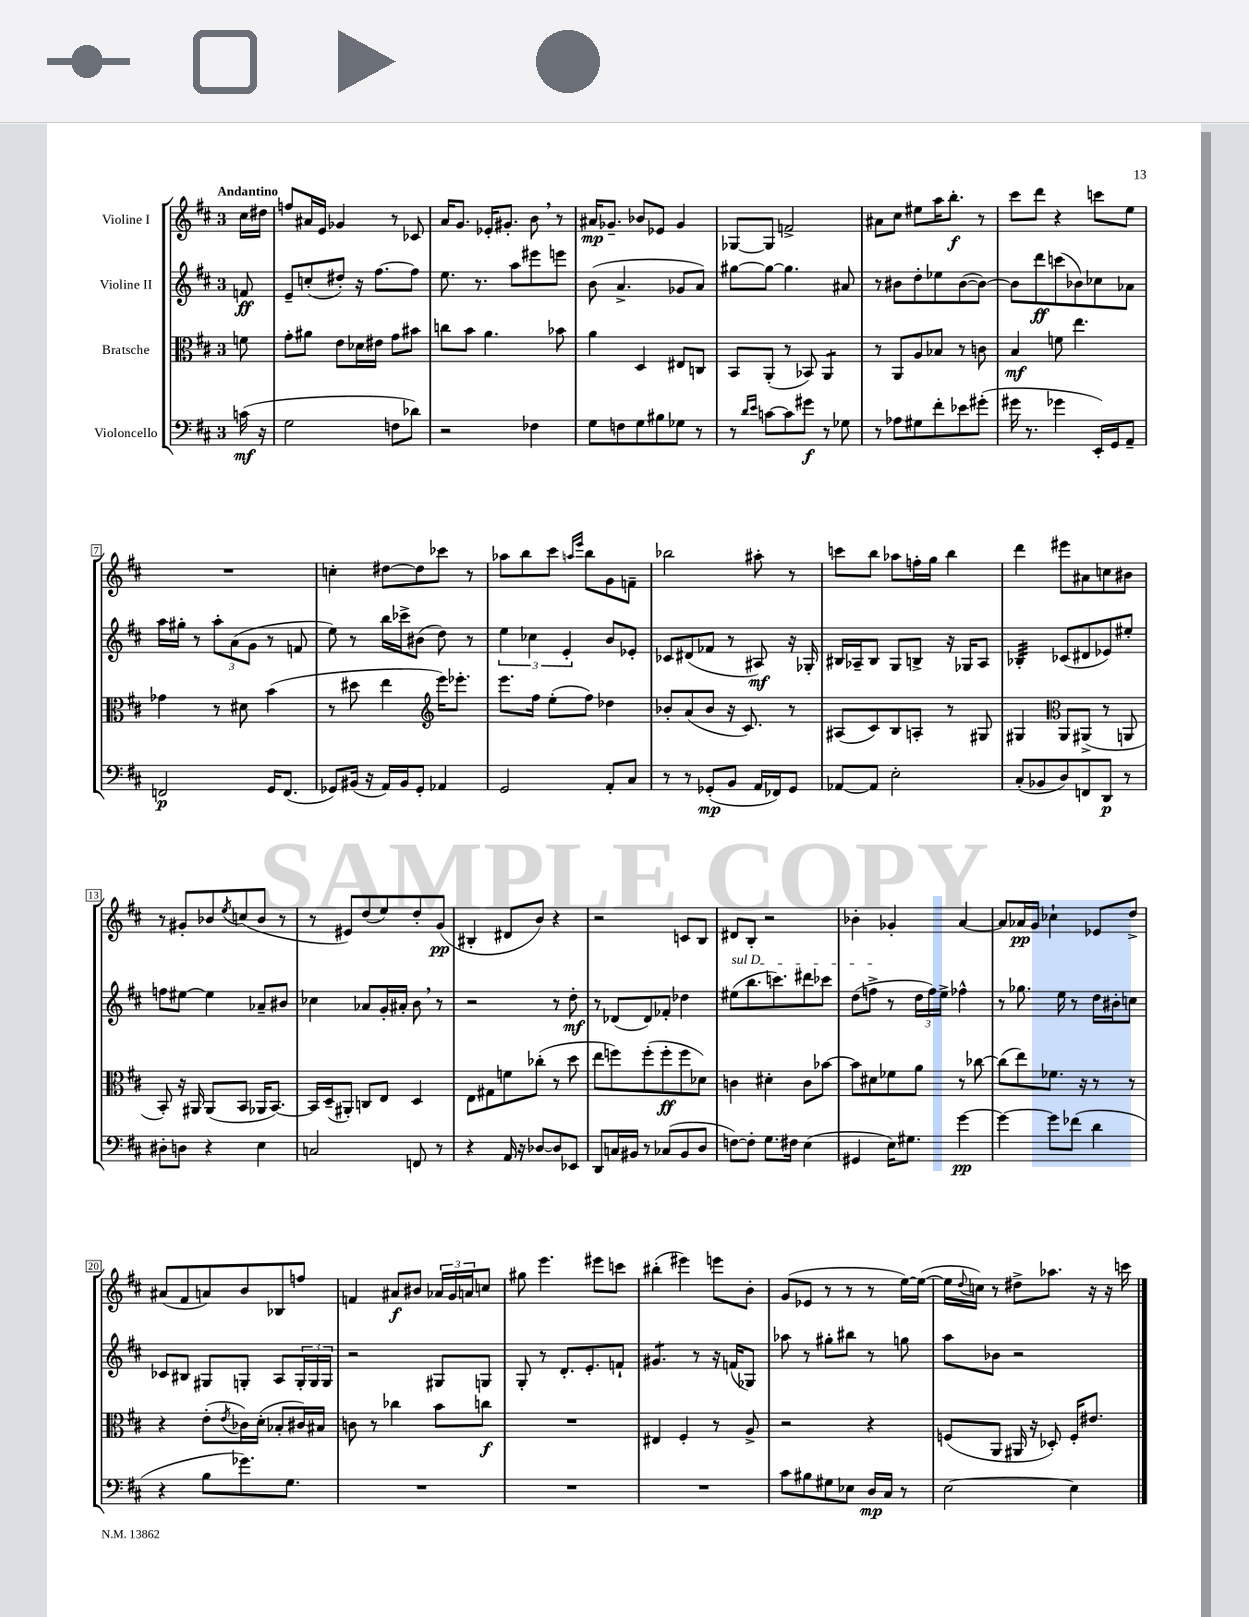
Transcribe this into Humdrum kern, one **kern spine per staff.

**kern	**kern	**kern	**kern
*staff4	*staff3	*staff2	*staff1
*clefF4	*clefC3	*clefG2	*clefG2
*k[f#c#]	*k[f#c#]	*k[f#c#]	*k[f#c#]
*M3/4	*M3/4	*M3/4	*M3/4
(16c	8f	8f	16cc#
16r	.	.	16dd#
=	=	=	=
2G	8g'	8e~	8ff
.	8a#	(8cc'	16a#
.	.	.	16e
.	8e	8dd#')	4g-
.	16d-	16r	.
.	16e#	[8.ff#	.
8F	8g	.	8r
8d-)	8b#	8ff#]	8c-
=	=	=	=
2r	8cc	8.ee	16a
.	.	.	8.g
.	8b	.	.
.	.	8.r	.
.	4.a	.	16e-'
.	.	.	8.g#'
.	.	8aa	.
4F-	.	8eee#	8b
.	8b-	8eee	8r
=	=	=	=
8G	4a	(8b	16a#
.	.	.	8.g-~
8F	.	4.a^	.
8G	4D	.	8b-
8B#	.	.	8e-
8G-	8E#	8g-	4g-
8r	8C	8a)	.
=	=	=	=
8r	8BB	[8gg#	[8G-
16qqd	.	.	.
16qqe	.	.	.
[8c	(8AA'	8gg#_	8G-]
8c]	8r	4.gg#]	2f^
8g#	8BB-)	.	.
8r	4AA	.	.
8G-	.	8a#	.
=	=	=	=
8r	8r	8r	8a#
8A-	8AA	8b#	8cc#
8G#	8A	8dd'	8ee#
8f#'	8B-	8ee-	16aa
.	.	.	8.bb'
8e-	8r	([8b#	.
(8g#'	8c	8b#_)	8r
=	=	=	=
16g#	4B	8b#]	8ccc#
8.r	.	.	.
.	.	8ddd	8ddd
4g-	8f	(8ccc	4r
.	4.ee	8b-)	.
16EE')	.	8cc-	8ccc
16GG	.	.	.
8AA~	.	8a-	8ee
=	=	=	=
2FF	4g-	16aa	2.r
.	.	16gg#'	.
.	.	8r	.
.	8r	12aa'	.
.	.	(12a	.
.	8d#	.	.
.	.	12g	.
16GG	(4b	8r	.
(8.FF	.	.	.
.	.	8f	.
=	=	=	=
8GG-)	8r	8ee)	4cc'
(16BB#	8dd#	8r	.
16r	.	.	.
16AA)	4ee	16bb	[8dd#
16BB#	.	16ccc-^	.
8GG-'	.	(8b#	8dd#]
*	*clefG2	*	*
4AA-	16eee)	8dd)	8ccc-
.	8.eee-'	.	.
.	.	8r	8r
=	=	=	=
2GG	8.eee	6ee	8aa-
.	.	.	8bb
.	.	6cc-	.
.	16ff#	.	.
.	(8ee'	.	8ccc#
.	.	6e'	.
.	.	.	16qqaa
.	.	.	16qqeee
.	8ff#)	.	8bb
8AA'	4dd-	8b	8g
8C#	.	8e-'	8f~
=	=	=	=
8r	8b-'	8c-	2bb-
8r	(8a	(8d#	.
(8GG-'	8b-	8f-	.
8BB	16r	8r	.
.	8.c#)	.	.
16AA	.	8A#)	8aa#'
16FF-)	.	.	.
8GG-	8r	16r	8r
.	.	16G-'	.
=	=	=	=
[8AA-	(8A#	16B#	8ccc
.	.	16A-~	.
8AA-]	8c#)	8B#	8bb
2E'	8B	8G	8aa-
.	8A'	8B^	16ff'
.	.	.	16gg
.	8r	16r	4bb
.	.	16G-	.
.	8G#	8A-	.
=	=	=	=
(8C#'	4G#	4B-'	4ddd
8BB-	.	.	.
*	*clefC3	*	*
8D)	8AA	(8c-	8eee#
8FF	(8AA#^	8d#	8a#
8DD	8r	8e-)	8cc
8r	8AA	8ee#'	8b#
=	=	=	=
8D#'	8BB')	8ff	8r
8D	16r	[8ee#	8g#'
.	16AA#	.	.
4r	(8AA#	4ee#]	8b-
.	.	.	8qee
.	8BB	.	(8cc
4E	16AA-	8a-~	8b-
.	[8.BB)	.	.
.	.	8b#	8r
=	=	=	=
2C	16BB]	4cc-	8r
.	(16D~	.	.
.	8AA#')	.	8e#)
.	8C	8a-	(8dd
.	8E	16g'	8ee)
.	.	16a#'	.
8FF	4D	8b	8dd'
8r	.	8r	(8g
=	=	=	=
4r	8E	2r	4B#'
.	8G#	.	.
16AA	8f	.	8d#
16r	.	.	.
[8D-	(8cc-'	.	8b)
8D-]	8r	8r	4r
8EE-	8dd	8dd'	.
=	=	=	=
8DD	8ee	8r	2r
16C	8ff)	(8d-	.
16BB#	.	.	.
8r	(8ff'	8d-)	.
(8C-	8ff'	8f-'	.
8BB#	8ff	4dd-	8c
8D	8d-)	.	8B
=	=	=	=
[8F)	4c	(8ee#	8d#
8F']	.	8.bb	8B'
8.G	4d#'	.	2r
.	.	8.ccc)	.
16F#	.	.	.
(4E	8c	8ddd#	.
.	[8b-	8ccc-	.
=	=	=	=
4GG#	8b-]	(8dd	4b-'
.	8d#	8ff^	.
16E)	8f-	8r	4g-'
8.G#	.	.	.
.	8a	24dd	.
.	.	24ff)	.
.	.	24ee^	.
[4g	8r	4ff-^^	[4a
.	[8cc-	.	.
=	=	=	=
4g_	(8cc-]	8r	8a]
.	8ee)	8.gg-	16a-
.	.	.	16g
8g]	8.f-	.	4cc-`
.	.	16ee	.
(8f-	.	8r	.
.	16r	.	.
4d	8r	16dd	8e-
.	.	16b#'	.
.	8r	8cc	8dd^
=	=	=	=
4r	4r	8c-	(8a#
.	.	8B#	8f#
8B	(8e'	8G#	8a)
.	8qe	.	.
8.g-)	16c-)	8G'	8b
.	(16d'	.	.
.	8B-'	8A	8B-
8.G	.	.	.
.	16c#)	24G'	8ff
.	.	24G	.
.	16B#	.	.
.	.	24G	.
=	=	=	=
2.r	8c	2r	4f
.	8r	.	.
.	4cc-	.	8a#
.	.	.	8b#
.	8b	8G#	24a-
.	.	.	24g
.	.	.	24a
.	8cc	8G	8cc
=	=	=	=
2.r	2.r	8G'	8gg#
.	.	8r	4.eee
.	.	8.d'	.
.	.	8.e'	.
.	.	.	8eee#
.	.	8f`	8ccc
=	=	=	=
2.r	4E#	4.g#	(4bb#'
.	4F#'	.	4eee#)
.	.	8r	.
.	8r	16r	8eee
.	.	(16f	.
.	8A^	8G-)	8b'
=	=	=	=
8c#	2r	8aa-	(8g
8B#	.	8r	8e-
8G#	.	8gg#'	8r
8E-	.	8bb#	8r
16D	4r	8r	8r
16C#	.	.	.
8r	.	8gg	[16ee)
.	.	.	(16ee_
=	=	=	=
[2E	(8F	8aa	16ee]
.	.	.	8qqdd
.	.	.	16cc)
.	8AA	8b-	8r
.	16AA#	2r	8dd#^
.	16r	.	.
.	8D-')	.	8.aa-
4E]	16F'	.	.
.	8.e#	.	16r
.	.	.	16r
.	.	.	16ccc
==	==	==	==
*-	*-	*-	*-
